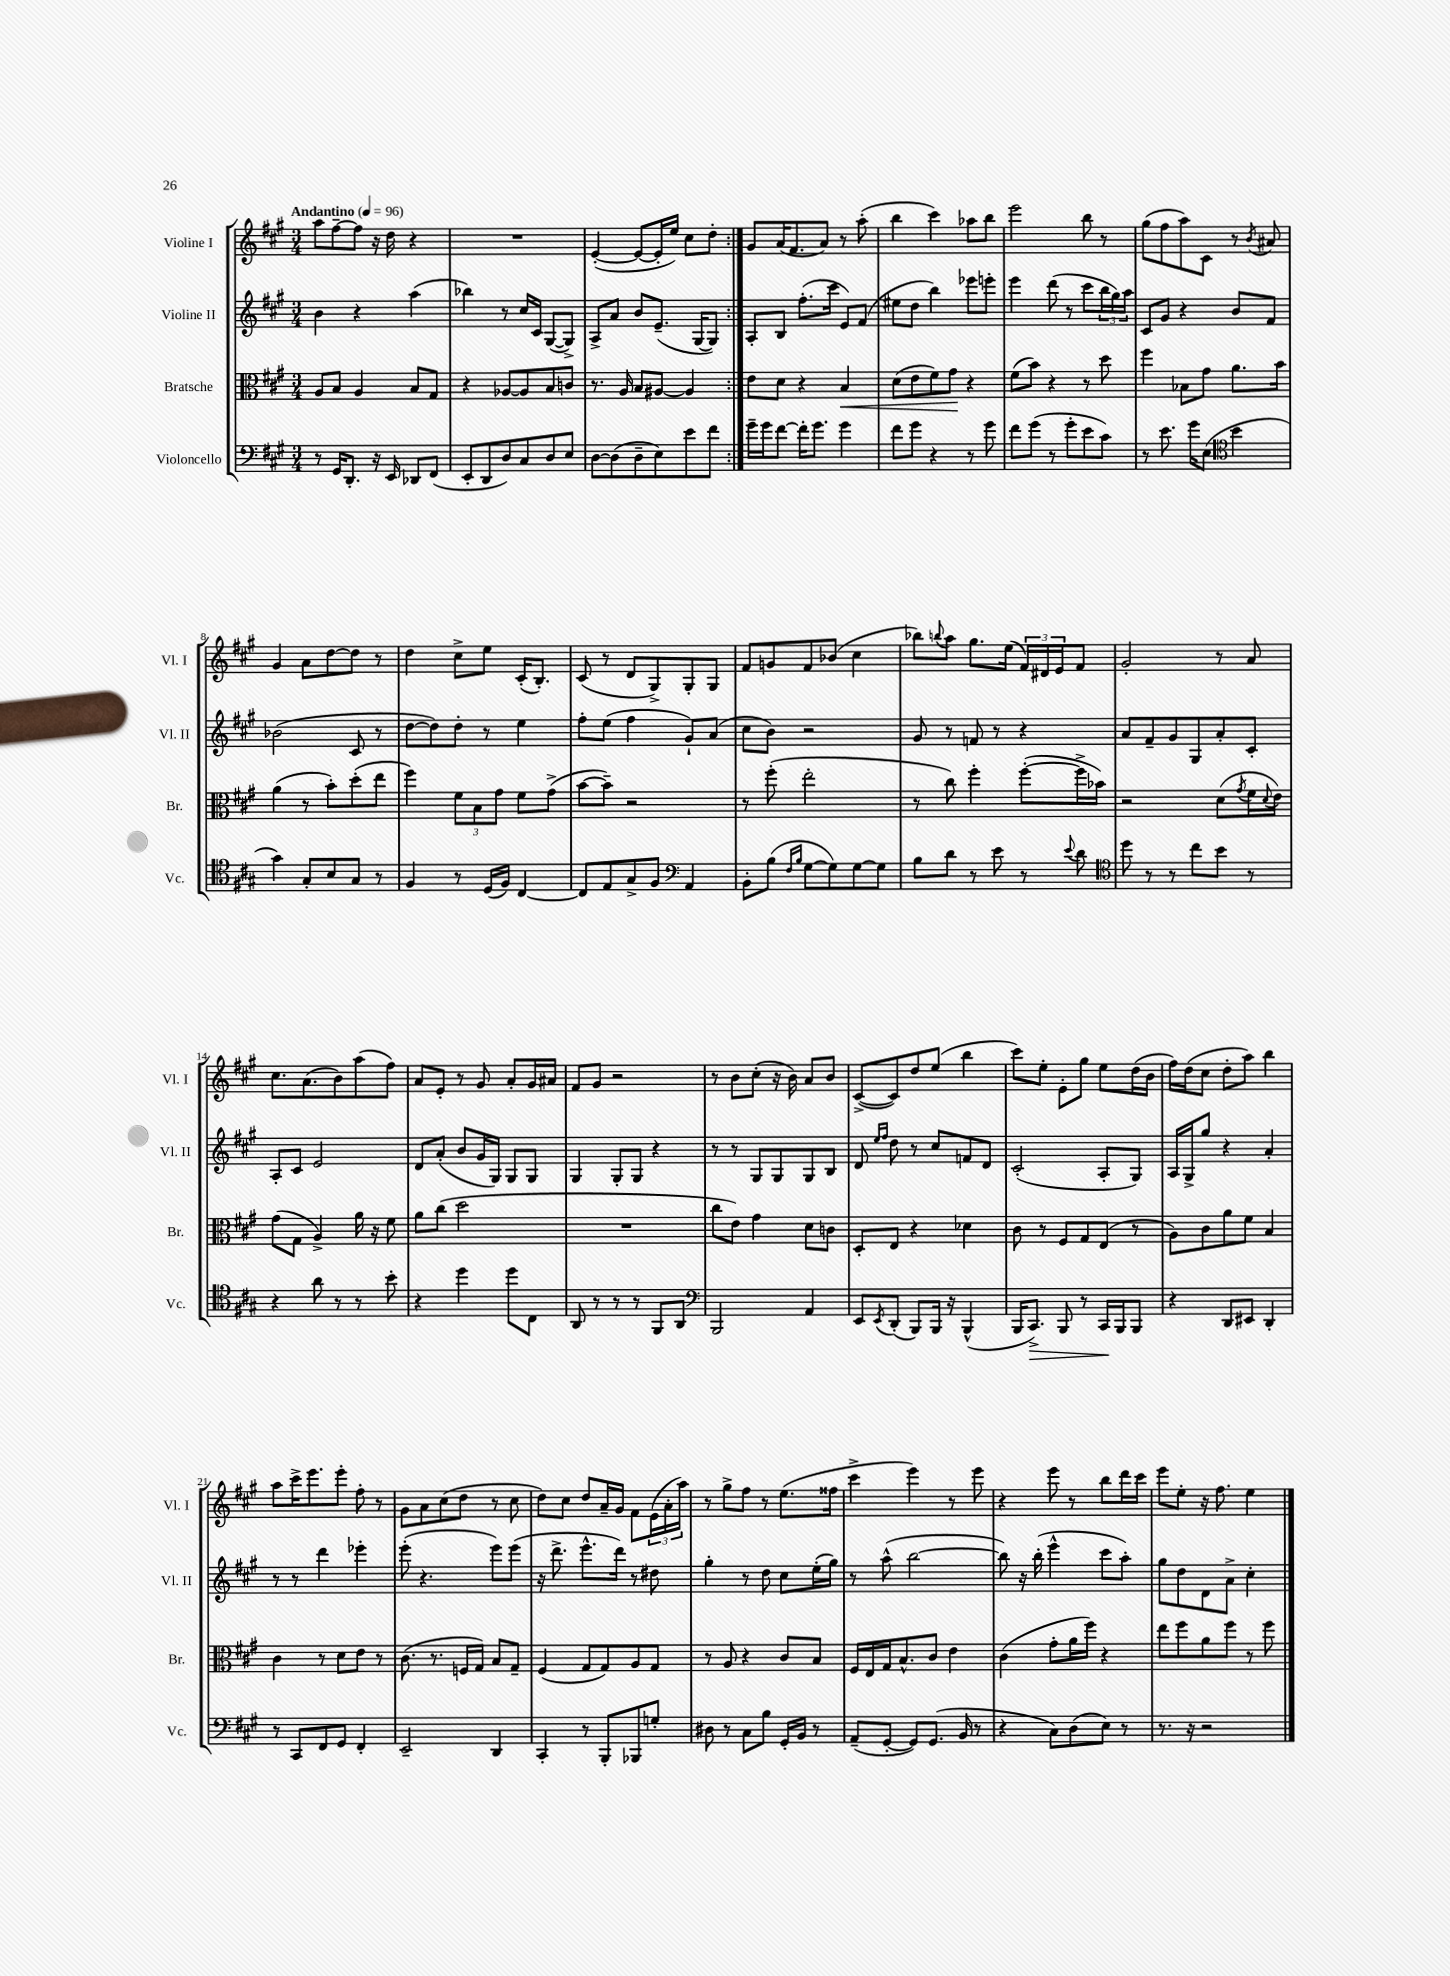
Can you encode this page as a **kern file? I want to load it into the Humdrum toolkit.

**kern	**kern	**kern	**kern
*staff4	*staff3	*staff2	*staff1
*clefF4	*clefC3	*clefG2	*clefG2
*k[f#c#g#]	*k[f#c#g#]	*k[f#c#g#]	*k[f#c#g#]
*M3/4	*M3/4	*M3/4	*M3/4
*MM96	*MM96	*MM96	*MM96
8r	8A/L	4b\	8aa\L
16GG#/LK	8B/J	.	[8ff#~\
8.DD'/J	.	.	.
.	4A/	4r	8ff#\]J
16r	.	.	16r
16EE/	.	.	16dd\
8DD-/L	8B/L	(4aa\	4r
(8FF#/J	8G#/J	.	.
=	=	=	=
8EE'/L	4r	4bb-\)	2.r
8DD/	.	.	.
8D/)	[8A-/L	8r	.
8C#/	8A-/]	16cc#/LL	.
.	.	16c#/JJ	.
8D/	8B/	([8G#/L	.
8E/J	8c/J	8G#^/]J)	.
=	=	=	=
[8D\L	8.r	8A^/L	([4e'/
(8D\]	.	8a/J	.
.	16A/	.	.
8D~\	8B/L	8b/L	8e/_L
8E\)	[8A#/J	(8.e~/J	16e'/]L
.	.	.	16ee/JJ)
8e\	4A#/]	.	8cc#\L
.	.	[16G#/LK	.
8f#\J	.	8G#/]J)	8dd'\J
=:|!	=:|!	=:|!	=:|!
16g#~\LL	8e\L	8A'/L	8g#/L
16g#\J	.	.	.
[8f#\J	8d\J	8B/J	(16a/K
.	.	.	8.f#/
16f#'\]LK	4r	(8.ff#'\L	.
8.g#\J	.	.	.
.	.	.	8a/J)
.	.	16ccc#\Jk	.
4g#\	4B/	8e/L)	8r
.	.	(8f#/J	(8aa'\
=	=	=	=
8f#\L	(8d\L	8ee#\L	4bb\
8g#\J	8e\	8dd\J	.
4r	8f#\)	4bb\)	4ccc#\)
.	8g#\J	.	.
8r	4r	8eee-\L	8aa-\L
8g#\	.	8eee'\J	8bb\J
=	=	=	=
8f#\L	(8f#\L	4eee\	2eee\
(8g#\J	8b\J)	.	.
8r	4r	(8ddd\	.
8g#'\L	.	8r	.
8e\	8r	8ccc#\L	8bb\
8c#\J)	8dd\	24bb\L	8r
.	.	24gg#\)	.
.	.	24aa\JJ	.
=	=	=	=
8r	4ff#\	8c#/L	(8gg#\L
8.e\	.	8g#/J	8ff#\
.	8B-\L	4r	8aa\)
16g#\LK	.	.	.
(8E\J	8g#\J	.	8c#\J
*clefC4	*	*	*
4b\	8.a\L	8b/L	8r
.	.	.	8qb/
.	.	8f#/J	8a#/
.	16b\Jk	.	.
=	=	=	=
4g#\)	(4a\	(2b-\	4g#/
8G#'/L	8r	.	8a\L
8B/	8b'\L)	.	[8dd\
8G#/J	(8dd'\	8c#/	8dd\]J
8r	8ee\J	8r	8r
=	=	=	=
4F#/	4ff#\)	[8dd\L	4dd\
.	.	8dd\])	.
8r	12f#\L	8dd'\J	8cc#^\L
.	12B\	.	.
(16D/LL	.	8r	8ee\J
.	12g#\J	.	.
16F#/JJ)	.	.	.
[4C#/	8f#\L	4ee\	(16c#'/LK
.	.	.	8.B'/J)
.	(8g#^\J	.	.
=	=	=	=
8C#/]L	[8b\L	8ff#'\L	(8c#/
8E/	8b~\]J)	(8ee\J	8r
8G#^/	2r	4ff#\	8d/L
8F#/J	.	.	8G#^/)
*clefF4	*	*	*
4AA/	.	8g#`/L)	8G#'/
.	.	(8a/J	8G#/J
=	=	=	=
8BB'\L	8r	8cc#\L	8f#/L
(8B\J	(8ff#'\	8b\J)	8g/
16qqF#/LL	.	.	.
16qqB/JJ	.	.	.
[8G#\L	2ee'\	2r	8f#/
8G#\])	.	.	(8b-/J
[8G#\	.	.	4cc#\
8G#\]J	.	.	.
=	=	=	=
8B\L	8r	8g#/	8bb-\L)
.	.	.	8qqbb/
8d\J	8cc#\)	8r	8aa\J
8r	4ff#'\	8f/	8.gg#\L
8e\	.	8r	.
.	.	.	(16ee\Jk
8r	([8ff#'\L	4r	24f#/LL)
.	.	.	24d#/
.	.	.	24e/J
8qqe/	.	.	.
8d\	16ff#^\]L	.	8f#/J
.	16b-\JJ)	.	.
=	=	=	=
*clefC4	*	*	*
8dd\	2r	8a/L	2g#'/
8r	.	8f#~/	.
8r	.	8g#/	.
8cc#\L	.	8G#/	.
8b\J	(8d\L	8a'/	8r
.	8qg#/	.	.
8r	16f#\L	8c#'/J	8a/
.	8qqd/	.	.
.	16e\JJ)	.	.
=	=	=	=
4r	(8g#\L	8A'/L	8.cc#\L
.	8G#\J	8c#/J	.
.	.	.	(8.a\
8a\	4A^/)	2e/	.
8r	.	.	8b\)
8r	16a\	.	(8aa\
.	16r	.	.
8b'\	8f#\	.	8ff#\J)
=	=	=	=
4r	8a\L	8d/L	8a/L
.	(8cc#\J	(8a'/J	8e'/J
4dd\	2dd\	8b/L	8r
.	.	16g#/L	8g#/
.	.	16G#/JJ)	.
8dd\L	.	8G#/L	8a'/L
8C#\J	.	8G#/J	16g#/L
.	.	.	16a#/JJ
=	=	=	=
8AA/	2.r	4G#/	8f#/L
8r	.	.	8g#/J
8r	.	8G#'/L	2r
8r	.	8G#/J	.
8FF#/L	.	4r	.
8AA/J	.	.	.
=	=	=	=
*clefF4	*	*	*
2BBB/	8cc#\L	8r	8r
.	8e\J)	8r	8b\L
.	4g#\	8G#/L	(8cc#'\J
.	.	8G#/	16r
.	.	.	16b\)
4AA/	8d\L	8G#/	8a/L
.	8c\J	8B/J	8b/J
=	=	=	=
8EE/L	8D'/L	8d/	([8c#^/L
.	.	16qqee/LL	.
8qEE/	.	16qqff#/JJ	.
(8DD'/J	8E/J	8dd\	8c#/])
8BBB/L)	4r	8r	8dd/
16BBB/Jk	.	8cc#/L	(8ee/J
16r	.	.	.
(4BBB^^/	4d-\	8f/	4bb\
.	.	8d/J	.
=	=	=	=
16BBB/LK	8c#\	(2c#'/	8ccc#\L)
8.CC#^/J)	.	.	.
.	8r	.	8ee'\J
8BBB/	8F#/L	.	8e'\L
8r	8G#/	.	8gg#\J
16CC#/LL	(8E/J	8A'/L	8ee\L
16BBB/J	.	.	.
8BBB/J	8r	8G#/J)	(16dd\L
.	.	.	16b\JJ
=	=	=	=
4r	8A\L)	16A/LL	16ff#\LL)
.	.	16G#^/J	(16dd\J
.	8c#\	8gg#/J	8cc#\J
8DD/L	8a\	4r	8dd'\L
8EE#/J	8f#\J	.	8aa\J)
4DD'/	4B/	4a'/	4bb\
=	=	=	=
8r	4c#\	8r	8aa\L
8CC#/L	.	8r	16ccc#^\K
.	.	.	8.eee\
8FF#/	8r	4ddd\	.
8GG#/J	8d\L	.	8eee'\J
4FF#'/	8e\J	4eee-'\	8ff#'\
.	8r	.	8r
=	=	=	=
2EE~/	(8.c#\	(8eee'\	8g#\L
.	.	4.r	8a\
.	8.r	.	.
.	.	.	(8cc#\
.	16F/LL	.	8dd\J
.	16G#/JJ)	.	.
4DD/	8B/L	8eee\L)	8r
.	8G#~/J	(8eee\J	8cc#\
=	=	=	=
4CC#'/	(4F#/	16r	8dd\L)
.	.	8.ddd^\	.
.	.	.	8cc#\J
8r	8G#/L	8.eee^^\L	8dd/L
8BBB'/L	8G#/)	.	16a~/L
.	.	16ddd\Jk)	16g#/JJ
8BBB-/	8A/	8r	8f#\L
8G'/J	8G#/J	8dd#\	(24e\L
.	.	.	24a'\
.	.	.	24aa\JJ)
=	=	=	=
8D#\	8r	4gg#'\	8r
8r	8A/	.	8gg#^\L
8C#\L	4r	8r	8ff#\J
8B\J	.	8dd\	8r
16GG#'/LL	8c#/L	8cc#\L	(8.ee\L
16BB/JJ	.	.	.
8r	8B/J	(16ee'\L	.
.	.	16gg#\JJ)	16ff##\Jk
=	=	=	=
(8AA~/L	16F#/LL	8r	4ccc#^\
.	16E/	.	.
[8GG#'/J	16G#/J	(8aa^^\	.
.	8.B^^/	.	.
8GG#/]L)	.	[2bb\	4eee\)
(8.GG#/J	8c#/J	.	.
.	4e\	.	8r
16BB/	.	.	.
8r	.	.	8eee\
=	=	=	=
4r	(4c#\	8bb\])	4r
.	.	16r	.
.	.	(16bb'\	.
8C#\L)	8g#'\L	4eee^^\	8eee\
(8D\	16a\L	.	8r
.	16ff#\JJ)	.	.
8E\J)	4r	8ccc#\L	8bb\L
8r	.	8aa'\J)	16ddd\L
.	.	.	16ccc#\JJ
=	=	=	=
8.r	8ee\L	8gg#\L	8eee\L
.	8ff#\	8dd\	8ee'\J
16r	.	.	.
2r	8a\	8d\	16r
.	.	.	8.ff#\
.	8ff#\J	8a^\J	.
.	8r	4cc#'\	4ee\
.	8ff#\	.	.
==	==	==	==
*-	*-	*-	*-
